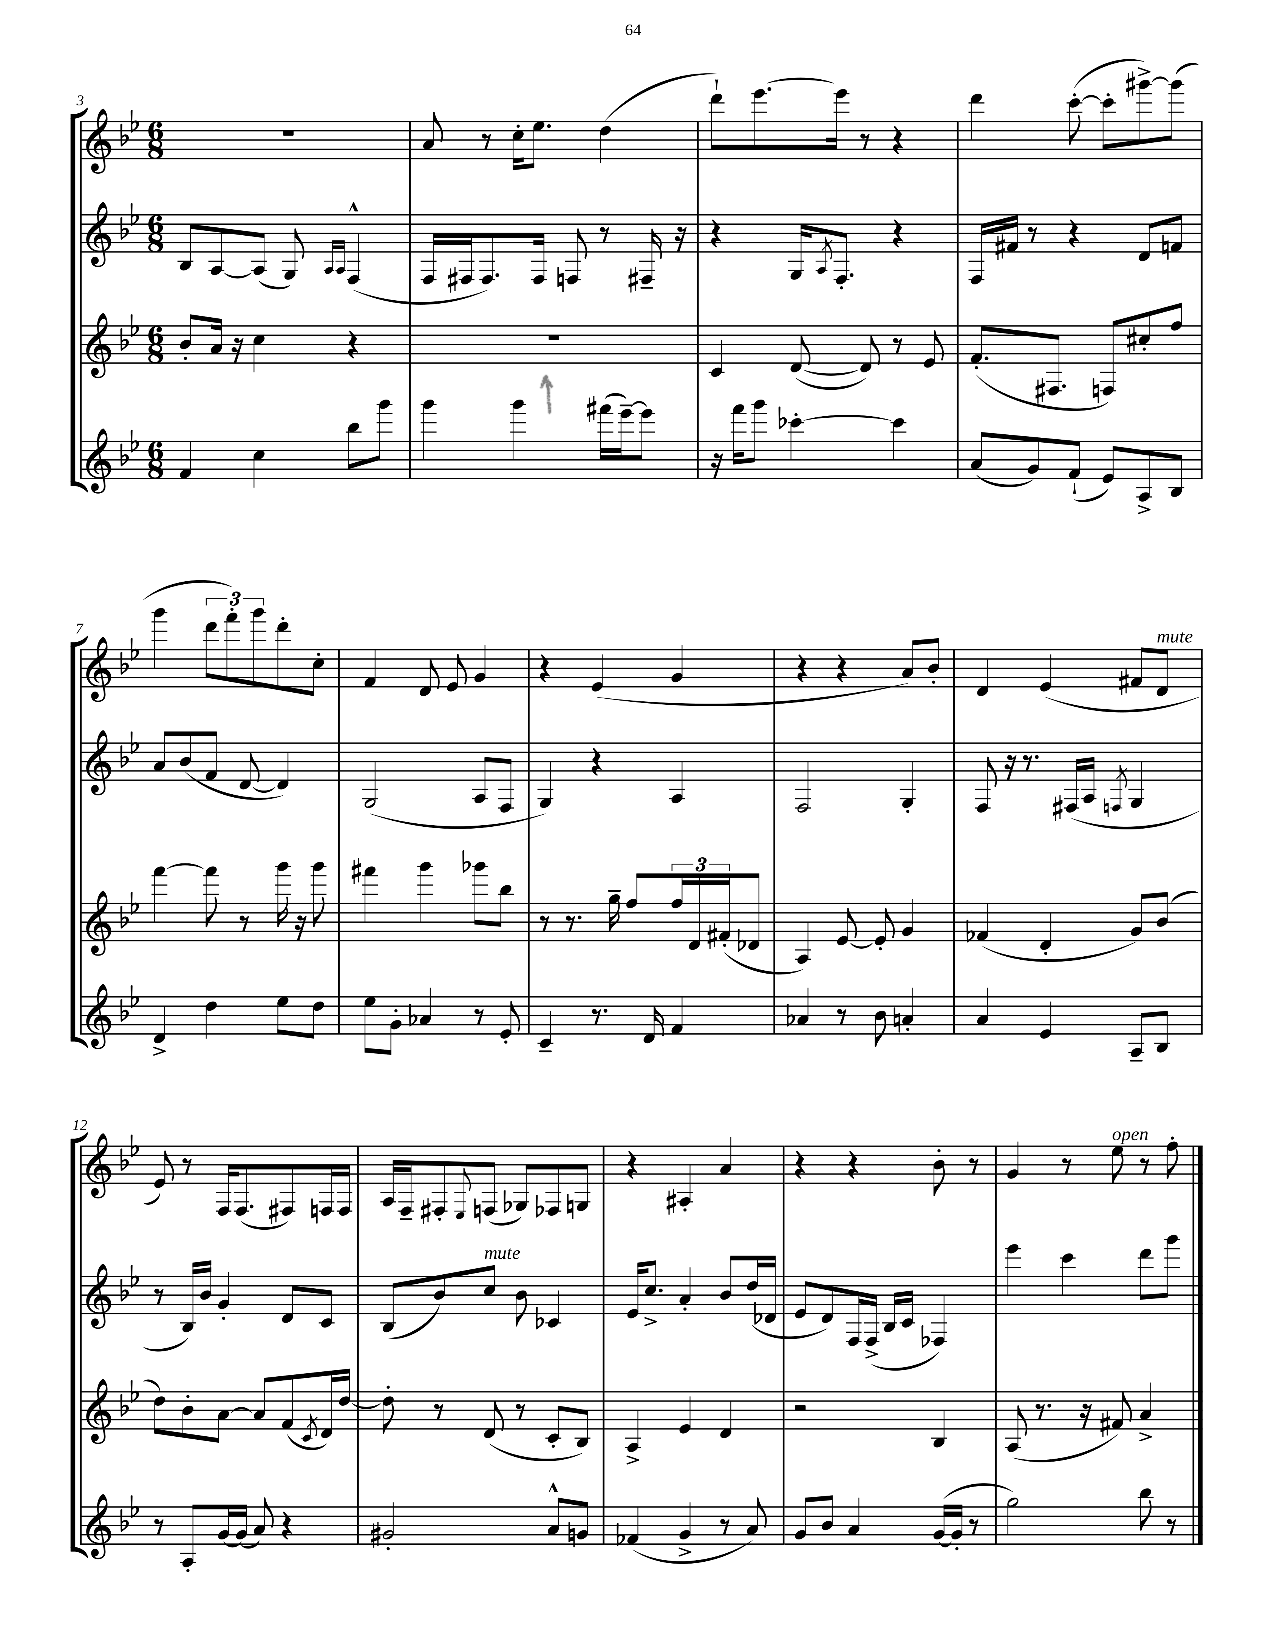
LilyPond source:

<<
\new StaffGroup <<
\new Staff = "s0" {
    \clef treble \key bes \major \numericTimeSignature \time 6/8
    R2. |
    a'8 r8 c''16-. ees''8. d''4( |
    d'''8-!) ees'''8.~ ees'''16 r8 r4 |
    d'''4 c'''8~-.( c'''8-. gis'''8~->) gis'''8( |
    g'''4 \tuplet 3/2 { d'''8 f'''8-.) g'''8 } d'''8-. c''8-. |
    f'4 d'8 ees'8 g'4 |
    r4 ees'4( g'4 |
    r4 r4 a'8) bes'8-. |
    d'4 ees'4( fis'8 d'8^\markup { \italic "mute" } |
    ees'8) r8 f16 f8.( fis8) f16 f16 |
    a16 f16-- fis8-. \appoggiatura { ees8 } f8( ges8) fes8 g8 |
    r4 ais4-. a'4 |
    r4 r4 bes'8-. r8 |
    g'4 r8 ees''8^\markup { \italic "open" } r8 f''8-. \bar "|." |
}
\new Staff = "s1" {
    \clef treble \key bes \major \numericTimeSignature \time 6/8
    bes8 a8~ a8( g8) \grace { a16 a16 } f4-^( |
    f16 fis16 fis8.) fis16 f8 r8 fis16-- r16 |
    r4 g16 \acciaccatura { a8 } f8.-. r4 |
    f16 fis'16 r8 r4 d'8 f'8 |
    a'8 bes'8( f'8 d'8~ d'4) |
    g2( a8 f8 |
    g4) r4 a4 |
    f2 g4-. |
    f8 r16 r8. fis16( a16 \acciaccatura { f8 } g4 |
    r8 bes16) bes'16 g'4-. d'8 c'8 |
    bes8( bes'8) c''8^\markup { \italic "mute" } bes'8 ces'4 |
    ees'16 c''8.-> a'4-. bes'8 d''16( des'16 |
    ees'8 d'8) f16 f16->( bes16 c'16 fes4) |
    ees'''4 c'''4 d'''8 g'''8 \bar "|." |
}
\new Staff = "s2" {
    \clef treble \key bes \major \numericTimeSignature \time 6/8
    bes'8-. a'16 r16 c''4 r4 |
    R2. |
    c'4 d'8~( d'8) r8 ees'8 |
    f'8.-.( fis8. f8) cis''8-. f''8 |
    f'''4~ f'''8 r8 g'''16 r16 g'''8 |
    fis'''4 g'''4 ges'''8 bes''8 |
    r8 r8. g''16-- f''8 \tuplet 3/2 { f''16 d'16 fis'16-.( } des'8 |
    a4) ees'8~ ees'8-. g'4 |
    fes'4( d'4-. g'8) bes'8( |
    d''8) bes'8-. a'8~ a'8 f'8( \acciaccatura { c'8 } d'16) d''16~ |
    d''8-. r8 d'8( r8 c'8-. bes8) |
    a4-> ees'4 d'4 |
    r2 bes4 |
    a8( r8. r16 fis'8) a'4-> \bar "|." |
}
\new Staff = "s3" {
    \clef treble \key bes \major \numericTimeSignature \time 6/8
    f'4 c''4 bes''8 g'''8 |
    g'''4 g'''4 fis'''16( ees'''16~--) ees'''8 |
    r16 f'''16 g'''8 ces'''4~-. ces'''4 |
    a'8( g'8) f'8-!( ees'8) a8-> bes8 |
    d'4-> d''4 ees''8 d''8 |
    ees''8 g'8-. aes'4 r8 ees'8-. |
    c'4-- r8. d'16 f'4 |
    aes'4 r8 bes'8 a'4-. |
    a'4 ees'4 a8-- bes8 |
    r8 a8-. g'16~ g'16( a'8) r4 |
    gis'2-. a'8-^ g'8 |
    fes'4( g'4-> r8 a'8) |
    g'8 bes'8 a'4 g'16~( g'16-. r8 |
    g''2) bes''8 r8 \bar "|." |
}
>>
>>
\layout { \context { \Score currentBarNumber = #3 } }
